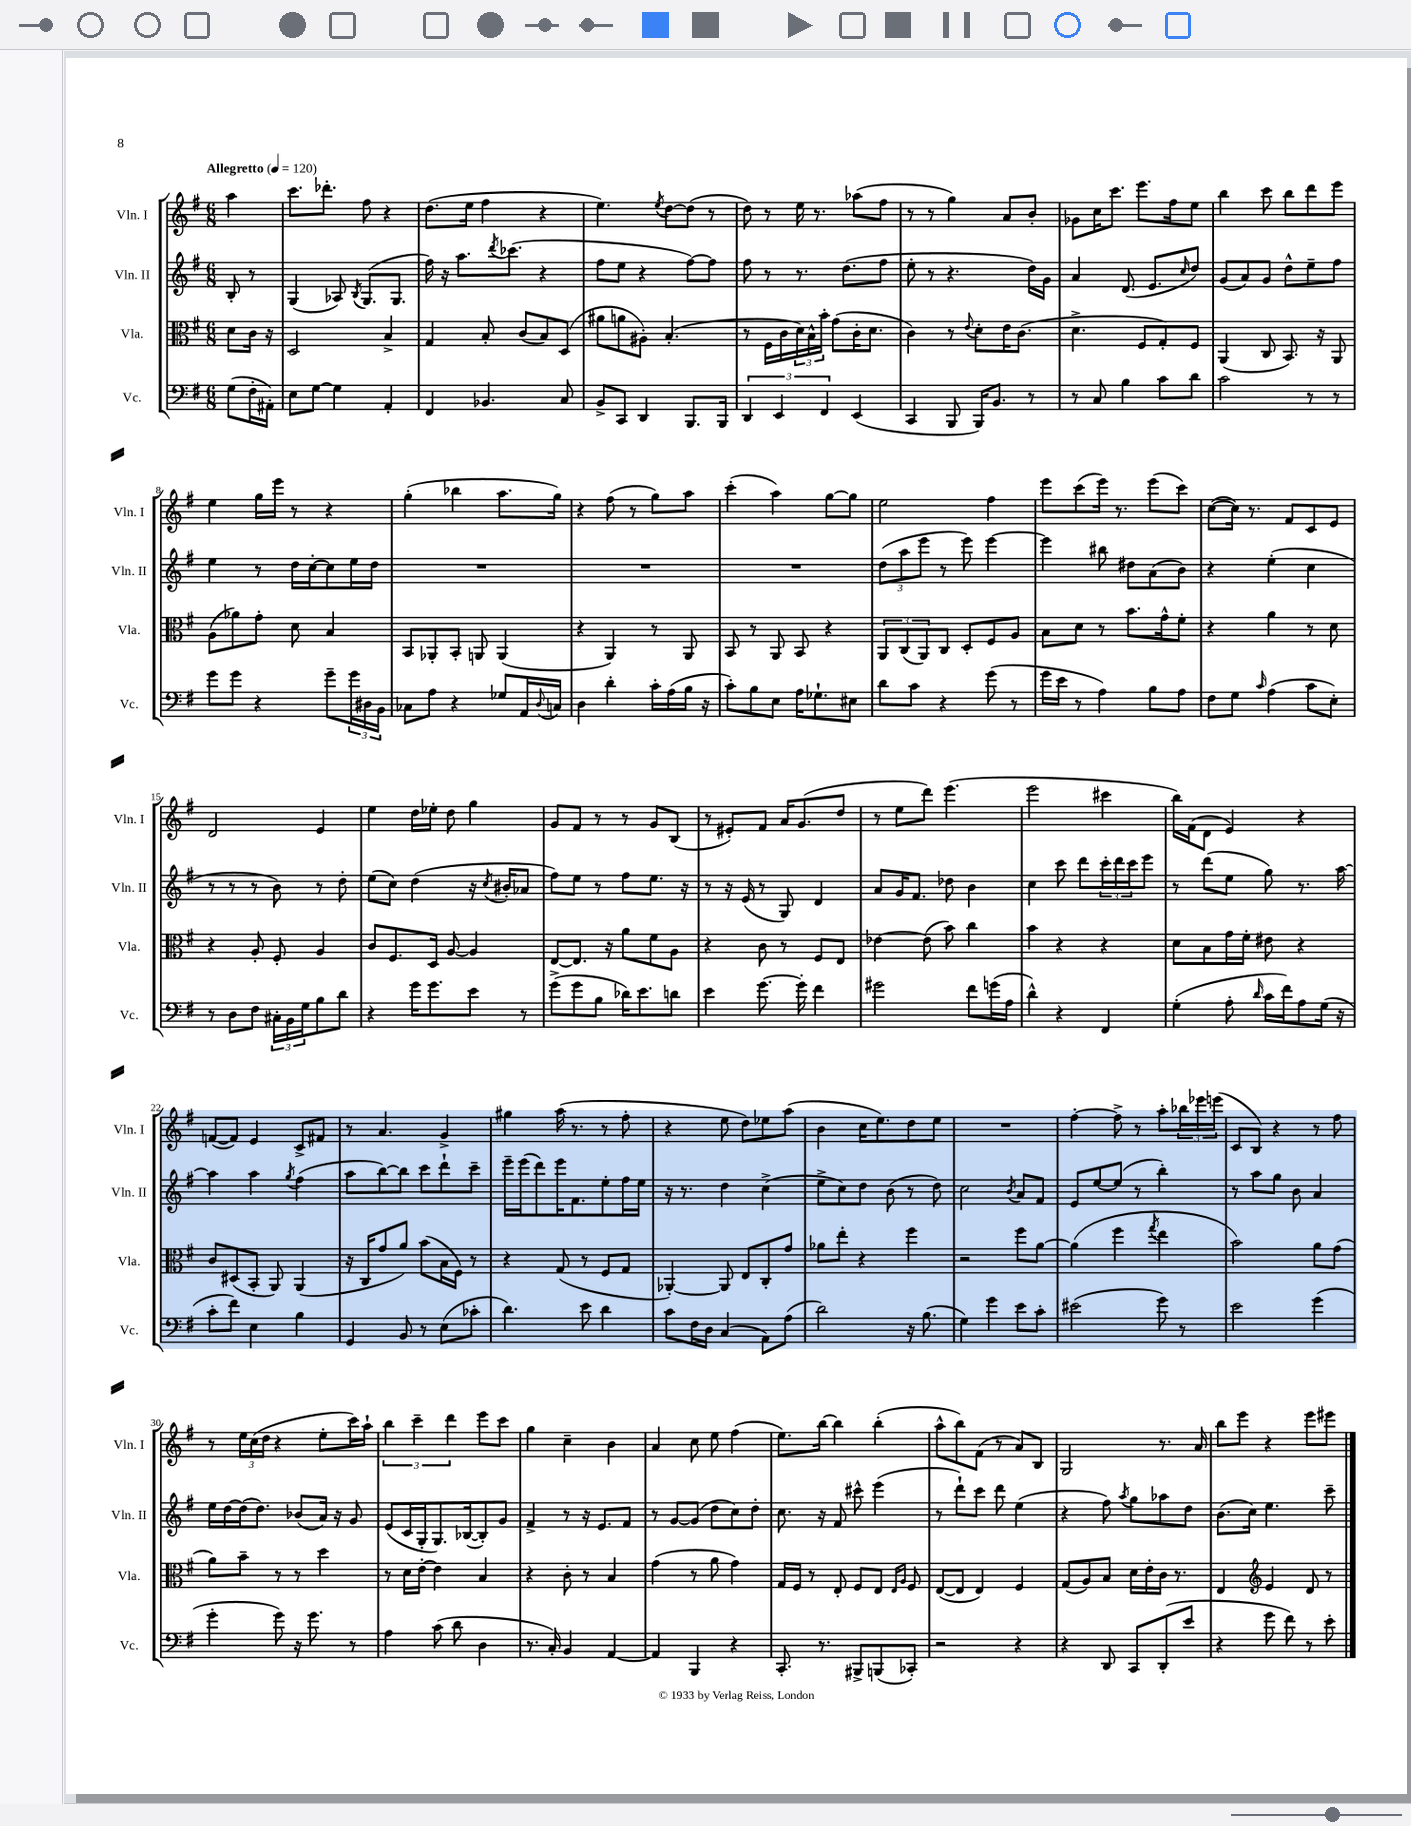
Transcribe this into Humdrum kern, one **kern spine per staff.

**kern	**kern	**kern	**kern
*part4	*part3	*part2	*part1
*staff4	*staff3	*staff2	*staff1
*I"Vc.	*I"Vla.	*I"Vln. II	*I"Vln. I
*I'Vc.	*I'Vla.	*I'Vln. II	*I'Vln. I
*clefF4	*clefC3	*clefG2	*clefG2
*k[f#]	*k[f#]	*k[f#]	*k[f#]
*M6/8	*M6/8	*M6/8	*M6/8
*MM120	*MM120	*MM120	*MM120
=	=	=	=
!	!	!	!LO:TX:a:B:t=Allegretto
(8G\L	8d\L	8B'/	4aa\
16F#'\L	16c\Jk	8r	.
16AA#X'\JJ)	16r	.	.
=1	=1	=1	=1
8E\L	2D/	(4G/	8.ccc\L
[8G\J	.	.	.
.	.	.	8.ddd-X'\J
4G\]	.	8A-X/)	.
.	.	8qB/	.
.	.	(8.G/L	8ff#\
4AA'/	4B^/	.	4r
.	.	8.G/J	.
=2	=2	=2	=2
4FF#/	4G/	16ff#\)	(8.dd\L
.	.	16r	.
.	.	8.aa\L	.
.	.	.	16ee\Jk
4.BB-X/	8B'/	.	4ff#\
.	.	8qddd/	.
.	.	(8.ccc-X\J	.
.	(8c/L	.	.
.	8B/)	4r	4r
8C/	(8D/J	.	.
=3	=3	=3	=3
8BB^/L	8a#X\L	8ff#\L	4.ee\)
8CC/J	8an\	8ee\J	.
4DD/	8A#X'\J)	4r	.
.	.	.	8qee/
.	(4.B'/	.	[8dd\L
8.BBB/L	.	[8ff#\L)	(8dd\J]
.	.	8ff#\J]	8r
16BBB/Jk	.	.	.
=4	=4	=4	=4
6DD/	8r	8ff#\	8dd\)
.	16F#\LL	8r	8r
6EE/	.	.	.
.	16c\	.	.
.	24d\)	8.r	16ee\
.	24B^^\	.	.
.	.	.	8.r
6FF#/	24b'\JJ	.	.
.	(8g\L	.	.
.	.	(8.dd\L	.
(4EE/	16c'\K	.	(8aa-X\L
.	8.d\J	.	.
.	.	8ff#\J	8ff#\J
=5	=5	=5	=5
4CC/	4c\)	8ee'\	8r
.	.	8r	8r
8BBB/	8r	4.r	4gg\)
.	8qqe/	.	.
16BBB/KL)	8d'\L	.	.
8.BB/J	.	.	.
.	16e\K	.	8a/L
.	(8.c\J	.	.
8r	.	16dd\LL)	8b'/J
.	.	16g\JJ	.
=6	=6	=6	=6
8r	4.d^\	4a/	8g-X\L
8C/	.	.	16cc\K
.	.	.	8.ccc\J
4B\	.	(8.d/	.
.	8F#/L	.	8.eee\L
.	.	8.e/L	.
8c\L	8G'/)	.	.
.	.	.	16ff#\k
.	.	16qqcc/	.
8d\J	8F#/J	8dd/J)	8ee\J
=7	=7	=7	=7
2c\	(4AA/	(8g/L	4bb\
.	.	8a/)	.
.	8C/	8g/J	8ccc\
.	8.BB/)	8dd^^\L	8bb\L
8r	.	8ee~\	8ddd\
.	16r	.	.
8r	8AA/	8ff#\J	8eee\J
!!LO:LB:g=z
=8	=8	=8	=8
8g\L	(8A\L	4ee\	4ee\
8g\J	8a-X\)	.	.
4r	8g'\J	8r	16gg\LL
.	.	.	16eee\JJ
.	8d\	16dd\LL	8r
.	.	[16cc'\J	.
8g~\L	4B/	8cc\]	4r
24g\L	.	16ee\L	.
24D#X\	.	.	.
.	.	16dd\JJ	.
24BB\JJ	.	.	.
=9	=9	=9	=9
8C-X\L	8BB/L	2.r	(4gg'\
8A\J	8AA-X'/	.	.
4r	8BB'/J	.	4bb-X\
.	8AAn/	.	.
8G-X/L	(4AA/	.	8.aa\L
16AA/L	.	.	.
8qqD/	.	.	.
16Cn/JJ	.	.	16gg\Jk)
=10	=10	=10	=10
4D\	4r	2.r	4r
4d'\	4AA/)	.	(8ff#\
.	.	.	8r
16c'\LL	8r	.	8gg\L)
(16A\	.	.	.
16B\JJ	8AA/	.	8aa\J
16r	.	.	.
=11	=11	=11	=11
8c'\L)	8BB/	2.r	(4ccc'\
8B\	8r	.	.
8E\J	8AA/	.	4aa\)
16A\KL	8BB/	.	.
8.G-X`\	.	.	.
.	4r	.	[8gg\L
8E#X\J	.	.	8gg\J]
=12	=12	=12	=12
8d\L	12AA/L	(12dd\L	2ee\
.	(12C/	12aa\	.
8c\J	.	.	.
.	12AA/)	12eee\J	.
4r	8C/J	8r	.
.	8D'/L	8eee\)	.
(8g\	8F#/	[4eee\	4ff#\
8r	8A/J	.	.
=13	=13	=13	=13
16g\LL	8B\L	4eee\]	8eee\L
16e\JJ	.	.	.
8r	8d\J	.	(8ccc\
4A\)	8r	8bb#X\	16eee\Jk)
.	.	.	8.r
.	8.b\L	8dd#X\L	.
8B\L	.	(8a\	(8eee\L
.	16g^^\k	.	.
8A\J	8f#'\J	8b\J)	8ccc\J)
=14	=14	=14	=14
8F#\L	4r	4r	([8cc\L
8G\J	.	.	16cc\Jk])
.	.	.	8.r
16qqc/	.	.	.
(4A\	4a\	(4ee'\	.
.	.	.	8f#/L
8c\L	8r	4cc\	8c/
8E'\J)	8d\	.	8e/J
!!LO:LB:g=z
=15	=15	=15	=15
8r	4r	8r	2d/
8D\L	.	8r	.
8F#\J	8A'/	8r	.
24C#X'\LL	8F#'/	8b\)	.
24BB\	.	.	.
24G\J	.	.	.
8B\	4A/	8r	4e/
8d\J	.	8dd'\	.
=16	=16	=16	=16
4r	8c/L	(8ee\L	4ee\
.	8.F#/	8cc\J)	.
16g\KL	.	(4dd\	16dd\LL
8.g\	16D/Jk	.	16ee-X'\JJ
.	[8A/	.	8dd\
8e\J	4A/]	16r	4gg\
.	.	8qcc/	.
.	.	16b#X'/KL	.
8r	.	8a-X/J	.
=17	=17	=17	=17
(8g^\L	[8E/L	8ff#\L)	8g/L
8g\	8.E/J]	8ee\J	8f#/J
8B\J	.	8r	8r
.	16r	.	.
16d-X\KL)	8a\L	8ff#\L	8r
8.e\	.	.	.
.	8f#\	8.ee\J	8g/L
8dn\J	8A\J	.	(8B/J
.	.	16r	.
=18	=18	=18	=18
4e\	4r	8r	8r
.	.	16r	8e#X'/L)
.	.	(16e/	.
[8.g\	8c\	8r	8f#/J
.	8r	8G/)	16a/KL
16g'\]	.	.	(8.g/
4f#\	8F#/L	4d/	.
.	8E/J	.	8dd/J
=19	=19	=19	=19
2g#X\	[4e-X\	8a/L	8r
.	.	16g/K	8ee\L
.	.	8.f#/J	.
.	(8e-\]	.	8ddd\J)
.	8b\)	8dd-X\	(4.eee\
8f#\L	4cc\	4b\	.
(16gn\L	.	.	.
16A\JJ	.	.	.
=20	=20	=20	=20
4d^^\)	4b\	4cc\	2eee\
4r	4r	8ccc\	.
.	.	8ddd\L	.
4FF#/	4r	24ccc'\L	4ccc#X\
.	.	24ddd\	.
.	.	24ccc\J	.
.	.	8eee\J	.
=21	=21	=21	=21
(4G'\	8d\L	8r	16bb\LL)
.	.	.	(16f#\J
.	8B\	(8ddd\L	8d\J
8A'\	16g\L	8ee\J	4e/)
.	16f#'\JJ	.	.
16qqd/	.	.	.
16c\LL	8e#X\	8gg\)	.
16f#\J)	.	.	.
8A\	4r	8.r	4r
(16G\Jk	.	.	.
16r	.	[16aa\	.
!!LO:LB:g=z
=22	=22	=22	=22
8c'\L	8c/L	4aa\]	([8fn/L
8f#\J)	(8D#X/	.	8f/J])
4E\	8BB'/J	4aa\	4e/
.	8AA/)	.	.
.	.	8qgg/	.
4B\	(4AA/	(4ff#\	8c^/L
.	.	.	8f#X/J
=23	=23	=23	=23
4GG/	16r	8aa\L	8r
.	16C/KL	.	.
.	8g/	[8bb\)	4.a/
8BB/	8a/J)	8bb\J]	.
8r	(8b\L	8ccc\L	.
(8E\L	16B\L	8ddd`\	4g^/
.	16F#\JJ)	.	.
8c-X'\J	8r	8ccc~\J	.
=24	=24	=24	=24
4.d\)	4r	16eee~\LL	4gg#X\
.	.	(16eee\J	.
.	.	8ddd\)	.
.	(8G/	16eee\K	(16aa\
.	.	8.f#\	8.r
8e\	8r	.	.
4d\	8F#/L	8ee'\	8r
.	8G/J	16ff#\L	8ff#'\
.	.	16ee\JJ	.
=25	=25	=25	=25
8c\L	[4AA-X'/)	16r	4r
.	.	8.r	.
16F#\L	.	.	.
16D\JJ	.	.	.
(4C/	8AA-/]	4dd\	8ee\
.	8E/L	.	8dd\L)
8AA\L)	8C'/	(4cc^\	8ee-X\
(8A\J	8g/J	.	(8aa\J
=26	=26	=26	=26
2d\)	8a-X\L	8ee^\L	4b\
.	8ee'\J	8cc\)	.
.	4r	8dd\J	16cc\KL
.	.	.	8.ee\)
.	.	(8b\	.
16r	4ff#\	8r	8dd\
(8.B\	.	.	.
.	.	8dd\)	8ee\J
=27	=27	=27	=27
4G\)	2r	2cc\	2.r
4g\	.	.	.
.	.	8qb/	.
8e\L	8ff#\L	8a/L	.
8c'\J	[8a\J	8f#/J	.
=28	=28	=28	=28
(2e#X\	(4a\]	8e/L	[4ff#'\
.	.	[8ee/	.
.	4ff#\	(8ee/J]	8ff#^\]
.	.	8r	8r
.	8qgg/	.	.
8g\)	4ee\	4bb'\)	8aa'\L
8r	.	.	24bb-X\L
.	.	.	24eee-X\
.	.	.	(24eeen\JJ
=29	=29	=29	=29
2e\	2b\)	8r	8c/L
.	.	8aa\L	8B/J)
.	.	8gg\J	4r
.	.	8b\	.
(4g\	8a\L	4a/	8r
.	(8g\J	.	8ff#\
!!LO:LB:g=z
=30	=30	=30	=30
4g'\	8a\L)	16ee\LL	8r
.	.	[16dd\	.
.	8b~\J	(16dd\J]	24ee\LL
.	.	.	(24cc\
.	.	8.dd\J)	.
.	.	.	24dd\JJ
8g\)	8r	.	4r
16r	8r	(8b-X/L	.
8.g\	.	.	.
.	4dd\	16a/Jk)	8ee'\L
.	.	16r	.
8r	.	8g/	16ccc\L)
.	.	.	16aa`\JJ
=31	=31	=31	=31
4A\	8r	(8e/L	6bb\
.	16d\LL	16c/L	.
.	.	.	6ccc~\
.	[16e'\JJ	16G'/J	.
(8c\	4e\]	8.G/)	.
.	.	.	6ddd\
8d\	.	.	.
.	.	([16B-X/k	.
4D\	4B/	8B-'/])	8eee\L
.	.	8g/J	8ccc\J
=32	=32	=32	=32
8.r	4r	4f#^/	4gg\
16C'/)	.	.	.
4BB/	8c'\	8r	4cc~\
.	8r	16r	.
.	.	8.e/L	.
[4AA/	4B/	.	4b\
.	.	8f#/J	.
=33	=33	=33	=33
4AA/]	(4g\	8r	4a/
.	.	[8g/L	.
4BBB/	8r	(8g/J]	8cc\
.	8a\	8dd\L	8ee\
4r	4g\)	8cc\)	(4ff#\
.	.	8dd'\J	.
=34	=34	=34	=34
8.CC'/	16G/LL	8.cc\	8.ee\L)
.	16F#/JJ	.	.
.	8r	.	.
8.r	.	16r	[16bb\Jk
.	8E'/	8f#/	4bb\]
8BBB#X^/L	8F#/L	8ccc#X^^\	.
(8BBBn/	8E/J	(4eee\	(4bb'\
.	16qqE/LL	.	.
.	16qqA/JJ	.	.
8CC-X'/J)	8F#/	.	.
=35	=35	=35	=35
2r	([8E/L	8r	8aa^^\L
.	8E/J]	8ddd`\L)	8bb\)
.	4E/)	8ccc\J	(8f#\J
.	.	8ddd\	8r
4r	4F#/	(4ee\	8a/L)
.	.	.	8B/J
=36	=36	=36	=36
4r	(8G/L	4r	2G/
.	8A/)	.	.
8DD/	8B/J	8ff#\)	.
.	.	8qaa/	.
8CC/L	16d\LL	8gg\L	.
.	16e'\	.	.
(8DD'/	16c\JJ	8aa-X\	8.r
.	8.r	.	.
8e/J	.	8dd\J	.
.	.	.	16a/
=37	=37	=37	=37
4r	4E/	(8.b\L	8bb\L
.	.	.	8eee\J
.	.	16cc\Jk)	.
*	*clefG2	*	*
8g\	4e/	4.ee\	4r
8f#\)	.	.	.
8r	8d/	.	8eee\L
8e'\	8r	8ccc~\	8eee#X\J
==	==	==	==
*-	*-	*-	*-
